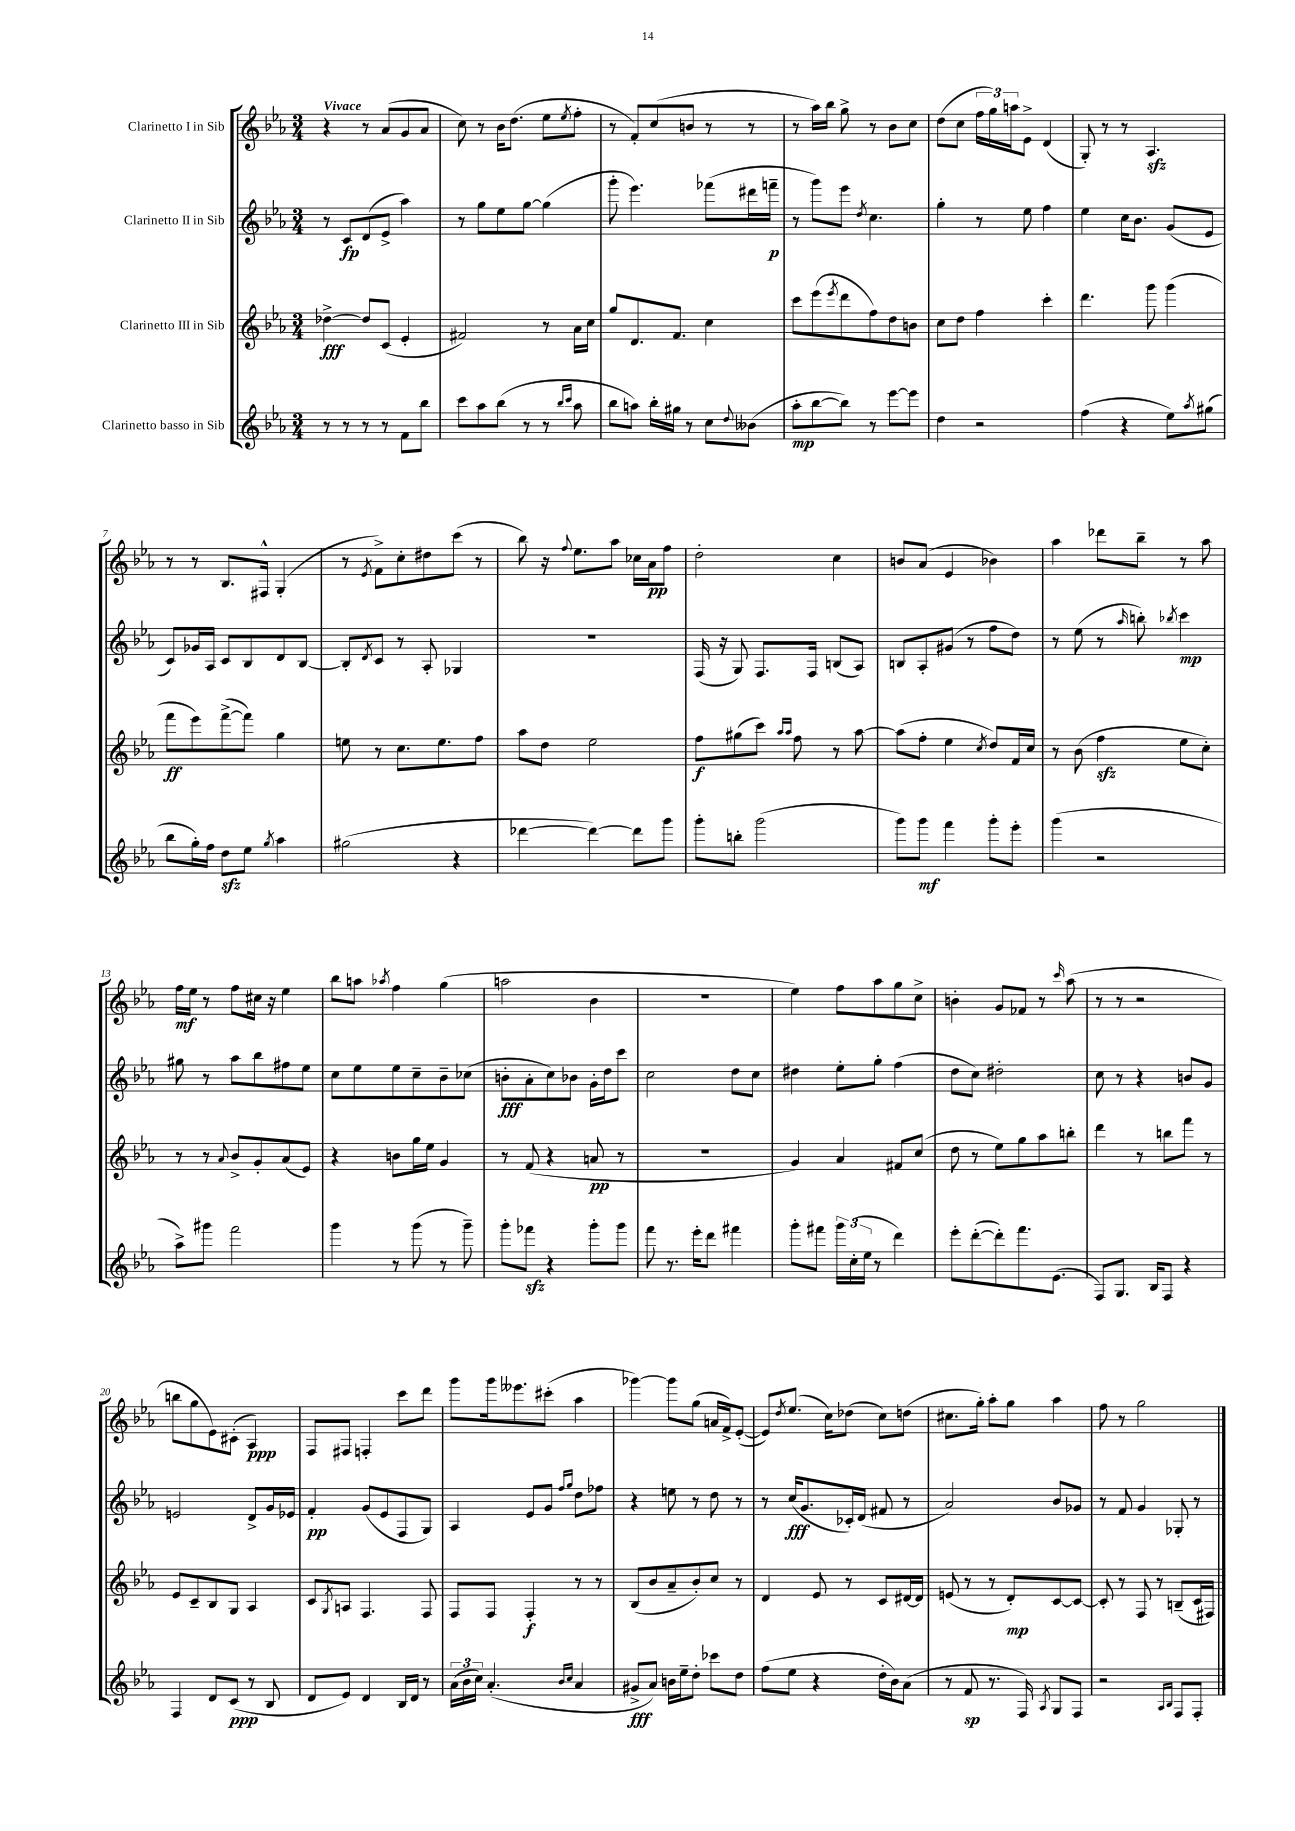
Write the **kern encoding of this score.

**kern	**dynam	**kern	**dynam	**kern	**dynam	**kern	**dynam
*part4	*part4	*part3	*part3	*part2	*part2	*part1	*part1
*staff4	*staff4	*staff3	*staff3	*staff2	*staff2	*staff1	*staff1
*I"Clarinetto basso in Sib	*	*I"Clarinetto III in Sib	*	*I"Clarinetto II in Sib	*	*I"Clarinetto I in Sib	*
*clefG2	*	*clefG2	*	*clefG2	*	*clefG2	*
*k[b-e-a-]	*	*k[b-e-a-]	*	*k[b-e-a-]	*	*k[b-e-a-]	*
*M3/4	*	*M3/4	*	*M3/4	*	*M3/4	*
=1	=1	=1	=1	=1	=1	=1	=1
!	!	!	!	!	!	!LO:TX:a:B:t=Vivace	!
8r	.	[4dd-X^\	fff	8r	.	4r	.
8r	.	.	.	8c/L	fp	.	.
8r	.	8dd-/L]	.	(8d/	.	8r	.
8r	.	(8c/J	.	8e-^/J	.	(8a-/L	.
8f\L	.	4e-'/	.	4aa-\)	.	8g/	.
8bb-\J	.	.	.	.	.	8a-/J	.
=2	=2	=2	=2	=2	=2	=2	=2
8ccc\L	.	2f#X/)	.	8r	.	8cc\)	.
8aa-\	.	.	.	8gg\L	.	8r	.
(8bb-\J	.	.	.	8ee-\	.	16b-\KL	.
.	.	.	.	.	.	(8.dd\J	.
8r	.	.	.	[8gg\J	.	.	.
8r	.	8r	.	(4gg\]	.	8ee-\L	.
16qqbb-/LL	.	.	.	.	.	.	.
16qqccc/JJ	.	.	.	.	.	8qee-/	.
8aa-\	.	16a-\LL	.	.	.	8ff'\J	.
.	.	16cc\JJ	.	.	.	.	.
=3	=3	=3	=3	=3	=3	=3	=3
8bb-\L	.	8gg/L	.	8ggg'\	.	8r	.
8aan\J)	.	8.d/	.	4.eee-\)	.	8f'/L)	.
16bb-'\LL	.	.	.	.	.	(8cc/	.
16gg#X\JJ	.	8.f/J	.	.	.	.	.
8r	.	.	.	.	.	8bn/J	.
8cc\L	.	4cc\	.	(8fff-X\L	.	8r	.
8qqdd/	.	.	.	.	.	.	.
(8b--X\J	.	.	.	16ddd#X\L	.	8r	.
.	.	.	.	16fffn~\JJ	p	.	.
=4	=4	=4	=4	=4	=4	=4	=4
8aa-'\L	mp	8ccc\L	.	8r	.	8r	.
[8bb-\	.	(8eee-\	.	8ggg\L)	.	16aa-\LL)	.
.	.	.	.	.	.	16bb-\JJ	.
.	.	8qeee-/	.	.	.	.	.
8bb-\J])	.	8ddd\	.	8eee-\J	.	8gg^\	.
.	.	.	.	8qdd/	.	.	.
8r	.	8ff\)	.	4.cc\	.	8r	.
[8eee-\L	.	8dd\	.	.	.	8b-\L	.
8eee-\J]	.	8bn\J	.	.	.	8cc\J	.
=5	=5	=5	=5	=5	=5	=5	=5
4dd\	.	8cc\L	.	4gg'\	.	(8dd\L	.
.	.	8dd\J	.	.	.	8cc\J	.
2r	.	4ff\	.	8r	.	24ff\LL	.
.	.	.	.	.	.	24gg\)	.
.	.	.	.	.	.	24aan\J	.
.	.	.	.	8ee-\	.	8e-^\J	.
.	.	4ccc'\	.	4ff\	.	(4d/	.
=6	=6	=6	=6	=6	=6	=6	=6
(4ff\	.	4.ddd\	.	4ee-\	.	8G'/)	.
.	.	.	.	.	.	8r	.
4r	.	.	.	16cc\KL	.	8r	.
.	.	.	.	8.b-\J	.	.	.
.	.	8ggg\	.	.	.	4.A-zz/	.
8ee-\L)	.	(4ggg\	.	(8g/L	.	.	.
8qaa-/	.	.	.	.	.	.	.
(8gg#X\J	.	.	.	8e-/J	.	.	.
!!LO:LB:g=z
=7	=7	=7	=7	=7	=7	=7	=7
8bb-\L	.	8fff\L	ff	8c/L)	.	8r	.
16gg'\L)	.	8eee-\)	.	16g-X/L	.	8r	.
16ff\JJ	.	.	.	16A-/JJ	.	.	.
8ddzz\L	.	([8fff^\	.	8c/L	.	8.B-/L	.
8ee-\J	.	8fff\J])	.	8B-/	.	.	.
.	.	.	.	.	.	16F#X^^/Jk	.
8qgg/	.	.	.	.	.	.	.
4aa-\	.	4gg\	.	8d/	.	(4G'/	.
.	.	.	.	[8B-/J	.	.	.
=8	=8	=8	=8	=8	=8	=8	=8
(2gg#X\	.	8een\	.	8B-'/L]	.	8r	.
.	.	.	.	8qd/	.	8qe-/	.
.	.	8r	.	8c/J	.	8f^\L)	.
.	.	8.cc\L	.	8r	.	8cc'\	.
.	.	.	.	8A-'/	.	8dd#X\	.
.	.	8.ee\	.	.	.	.	.
4r	.	.	.	4G-X/	.	(8ccc\J	.
.	.	8ff\J	.	.	.	8r	.
=9	=9	=9	=9	=9	=9	=9	=9
[4ddd-X\	.	8aa-\L	.	2.r	.	8bb-\)	.
.	.	8dd\J	.	.	.	16r	.
.	.	.	.	.	.	8qqff/	.
.	.	.	.	.	.	8.ee-\L	.
4ddd-\_)	.	2ee-\	.	.	.	.	.
.	.	.	.	.	.	8aa-\J	.
8ddd-\L]	.	.	.	.	.	16cc-X\LL	.
.	.	.	.	.	.	16a-\J	pp
8ggg\J	.	.	.	.	.	8ff\J	.
=10	=10	=10	=10	=10	=10	=10	=10
8ggg'\L	.	8ff\L	f	(16F/	.	2dd'\	.
.	.	.	.	16r	.	.	.
8bbn'\J	.	(8gg#X\	.	8G/)	.	.	.
(2ggg\	.	8ccc\J)	.	8.F/L	.	.	.
.	.	16qqaa-/LL	.	.	.	.	.
.	.	16qqaa-/JJ	.	.	.	.	.
.	.	8ff\	.	.	.	.	.
.	.	.	.	16F/Jk	.	.	.
.	.	8r	.	(8Bn/L	.	4cc\	.
.	.	[8aa-\	.	8A-/J)	.	.	.
=11	=11	=11	=11	=11	=11	=11	=11
8ggg\L)	.	(8aa-\L]	.	8Bn/L	.	8bn/L	.
8ggg\J	mf	8ff'\J	.	8A-'/	.	(8a-/J	.
4fff\	.	4ee-\	.	(8g#X/J	.	4e-/	.
.	.	.	.	8r	.	.	.
.	.	8qcc/	.	.	.	.	.
8ggg'\L	.	8dd/L)	.	8ff\L	.	4b-X\)	.
8eee-'\J	.	16f/L	.	8dd\J)	.	.	.
.	.	16cc/JJ	.	.	.	.	.
=12	=12	=12	=12	=12	=12	=12	=12
(4ggg\	.	8r	.	8r	.	4aa-\	.
.	.	(8b-\	.	(8ee-\	.	.	.
2r	.	4ffzz\	.	8r	.	8ddd-X\L	.
.	.	.	.	16qqaa-/	.	.	.
.	.	.	.	8bbn'\)	.	8bb-~\J	.
.	.	.	.	8qbb-X/	.	.	.
.	.	8ee-\L	.	4ccc\	mp	8r	.
.	.	8cc'\J)	.	.	.	8aa-\	.
!!LO:LB:g=z
=13	=13	=13	=13	=13	=13	=13	=13
8aa-^\L)	.	8r	.	8gg#X\	.	16ff\LL	mf
.	.	.	.	.	.	16ee-\JJ	.
8ggg#X\J	.	8r	.	8r	.	8r	.
.	.	8qqa-/	.	.	.	.	.
2fff\	.	8b-^/L	.	8aa-\L	.	8ff\L	.
.	.	8g'/	.	8bb-\	.	16cc#X\Jk	.
.	.	.	.	.	.	16r	.
.	.	(8a-/	.	8ff#X\	.	4ee-\	.
.	.	8e-/J)	.	8ee-\J	.	.	.
=14	=14	=14	=14	=14	=14	=14	=14
4ggg\	.	4r	.	8cc\L	.	8bb-\L	.
.	.	.	.	8ee-\	.	8aan\J	.
.	.	.	.	.	.	8qaa-X/	.
8r	.	8bn\L	.	8ee-\	.	4ff\	.
(8ggg\	.	16gg\L	.	8cc~\	.	.	.
.	.	16ee-\JJ	.	.	.	.	.
8r	.	4g/	.	8b-~\	.	(4gg\	.
8ggg~\)	.	.	.	(8cc-X\J	.	.	.
=15	=15	=15	=15	=15	=15	=15	=15
8ggg'\L	.	8r	.	8bn'\L	fff	2aan\	.
8fff-Xzz\J	.	(8f/	.	8a-'\	.	.	.
4r	.	4r	.	8cc\)	.	.	.
.	.	.	.	8b-X\J	.	.	.
8ggg'\L	.	8an/	pp	16g'\LL	.	4b-\	.
.	.	.	.	16dd\J	.	.	.
8ggg\J	.	8r	.	8ccc\J	.	.	.
=16	=16	=16	=16	=16	=16	=16	=16
8fff\	.	2.r	.	2cc\	.	2.r	.
8.r	.	.	.	.	.	.	.
16eee-'\KL	.	.	.	.	.	.	.
8ddd\J	.	.	.	.	.	.	.
4fff#X\	.	.	.	8dd\L	.	.	.
.	.	.	.	8cc\J	.	.	.
=17	=17	=17	=17	=17	=17	=17	=17
8ggg'\L	.	4g/)	.	4dd#X\	.	4ee-\)	.
8fff#X\J	.	.	.	.	.	.	.
24ggg\LL	.	4a-/	.	8ee-'\L	.	8ff\L	.
(24cc'\	.	.	.	.	.	.	.
24ee-\JJ	.	.	.	.	.	.	.
8r	.	.	.	8gg'\J	.	8aa-\	.
4ddd\)	.	8f#X/L	.	(4ff\	.	8gg\	.
.	.	(8cc/J	.	.	.	8cc^\J	.
=18	=18	=18	=18	=18	=18	=18	=18
8eee-'\L	.	8dd\	.	8dd\L	.	4bn'\	.
([8ddd'\	.	8r	.	8cc\J)	.	.	.
8ddd'\])	.	8ee-\L)	.	2dd#X'\	.	8g/L	.
8.fff\	.	8gg\	.	.	.	8f-X/J	.
.	.	8aa-\	.	.	.	8r	.
(8.e-\J	.	.	.	.	.	.	.
.	.	.	.	.	.	16qqccc/	.
.	.	8bbn'\J	.	.	.	(8aa-\	.
=19	=19	=19	=19	=19	=19	=19	=19
8F/L)	.	4ddd\	.	8cc\	.	8r	.
8.G/J	.	.	.	8r	.	8r	.
.	.	8r	.	4r	.	2r	.
16B-/KL	.	.	.	.	.	.	.
8F/J	.	8bbn\L	.	.	.	.	.
4r	.	8fff\J	.	8bn/L	.	.	.
.	.	8r	.	8g/J	.	.	.
!!LO:LB:g=z
=20	=20	=20	=20	=20	=20	=20	=20
4F/	.	8e-/L	.	2en/	.	8bbn\L	.
.	.	8c~/	.	.	.	8gg\	.
8d/L	.	8B-/	.	.	.	8e-\)	.
(8c/J	ppp	8G/J	.	.	.	(8c#X'\J	.
8r	.	4A-/	.	8d^/L	.	4A-/)	ppp
8B-/	.	.	.	16g/L	.	.	.
.	.	.	.	16e-X/JJ	.	.	.
=21	=21	=21	=21	=21	=21	=21	=21
8d/L	.	8c/L	.	4f'/	pp	8F/L	.
.	.	8qG/	.	.	.	.	.
8e-/J)	.	8An/J	.	.	.	8F#X/J	.
4d/	.	4.F/	.	(8g/L	.	4Fn'/	.
.	.	.	.	8e-/	.	.	.
16B-/LL	.	.	.	8F/	.	8ccc\L	.
16d/JJ	.	.	.	.	.	.	.
8r	.	8F/	.	8G/J)	.	8ddd\J	.
=22	=22	=22	=22	=22	=22	=22	=22
(24a-\LL	.	8F/L	.	4A-/	.	8ggg\L	.
24b-\	.	.	.	.	.	.	.
24cc\JJ)	.	.	.	.	.	.	.
(4.a-'/	.	8F/J	.	.	.	16ggg\k	.
.	.	.	.	.	.	8.eee--X\	.
.	.	4F'/	f	8e-/L	.	.	.
.	.	.	.	8g/J	.	(8ccc#X'\J	.
16qqb-/LL	.	.	.	16qqff/LL	.	.	.
16qqcc/JJ	.	.	.	16qqgg/JJ	.	.	.
4a-/	.	8r	.	8dd\L	.	4aa-\	.
.	.	8r	.	8ff-X\J	.	.	.
=23	=23	=23	=23	=23	=23	=23	=23
8g#X^/L	fff	(8B-/L	.	4r	.	[4ggg-X\)	.
8a-/J)	.	8b-/	.	.	.	.	.
16bn\LL	.	8a-~/	.	8een\	.	8ggg-\L]	.
16ee-~\J	.	.	.	.	.	.	.
8dd'\J	.	8b-'/)	.	8r	.	(8gg\J	.
8ccc-X\L	.	8cc/J	.	8dd\	.	16an/LL	.
.	.	.	.	.	.	16f^/J)	.
8dd\J	.	8r	.	8r	.	([8e-'/J	.
=24	=24	=24	=24	=24	=24	=24	=24
(8ff\L	.	4d/	.	8r	.	8e-/L])	.
.	.	.	.	.	.	8qdd/	.
8ee-\J	.	.	.	(16cc/KL	fff	(8.ee-/J	.
.	.	.	.	8.g/	.	.	.
4r	.	8e-/	.	.	.	.	.
.	.	.	.	.	.	16cc\KL)	.
.	.	8r	.	16c-X'/L)	.	(8dd-X\J	.
.	.	.	.	(16d/JJ	.	.	.
16dd'\LL	.	8c/L	.	8f#X/	.	8cc\L)	.
16b-\J)	.	.	.	.	.	.	.
(8a-\J	.	[16d#X/L	.	8r	.	(8ddn\J	.
.	.	16d#/JJ]	.	.	.	.	.
=25	=25	=25	=25	=25	=25	=25	=25
8r	.	(8en/	.	2a-/)	.	8.cc#X\L	.
8f/	sp	8r	.	.	.	.	.
.	.	.	.	.	.	16gg'\Jk)	.
8.r	.	8r	.	.	.	8aa-'\L	.
.	.	8d'/L)	mp	.	.	8gg\J	.
16F/)	.	.	.	.	.	.	.
8qA-/	.	.	.	.	.	.	.
8G/L	.	[8c/	.	8b-/L	.	4aa-\	.
8F/J	.	8c/J_	.	8g-X/J	.	.	.
=26	=26	=26	=26	=26	=26	=26	=26
2r	.	8c'/]	.	8r	.	8ff\	.
.	.	8r	.	8f/	.	8r	.
.	.	8F/	.	4g/	.	2gg\	.
.	.	8r	.	.	.	.	.
16qqA-/LL	.	.	.	.	.	.	.
16qqB-/JJ	.	.	.	.	.	.	.
8F/L	.	(8Bn~/L	.	8G-X'/	.	.	.
8F'/J	.	16c/L	.	8r	.	.	.
.	.	16F#X/JJ)	.	.	.	.	.
==	==	==	==	==	==	==	==
*-	*-	*-	*-	*-	*-	*-	*-
